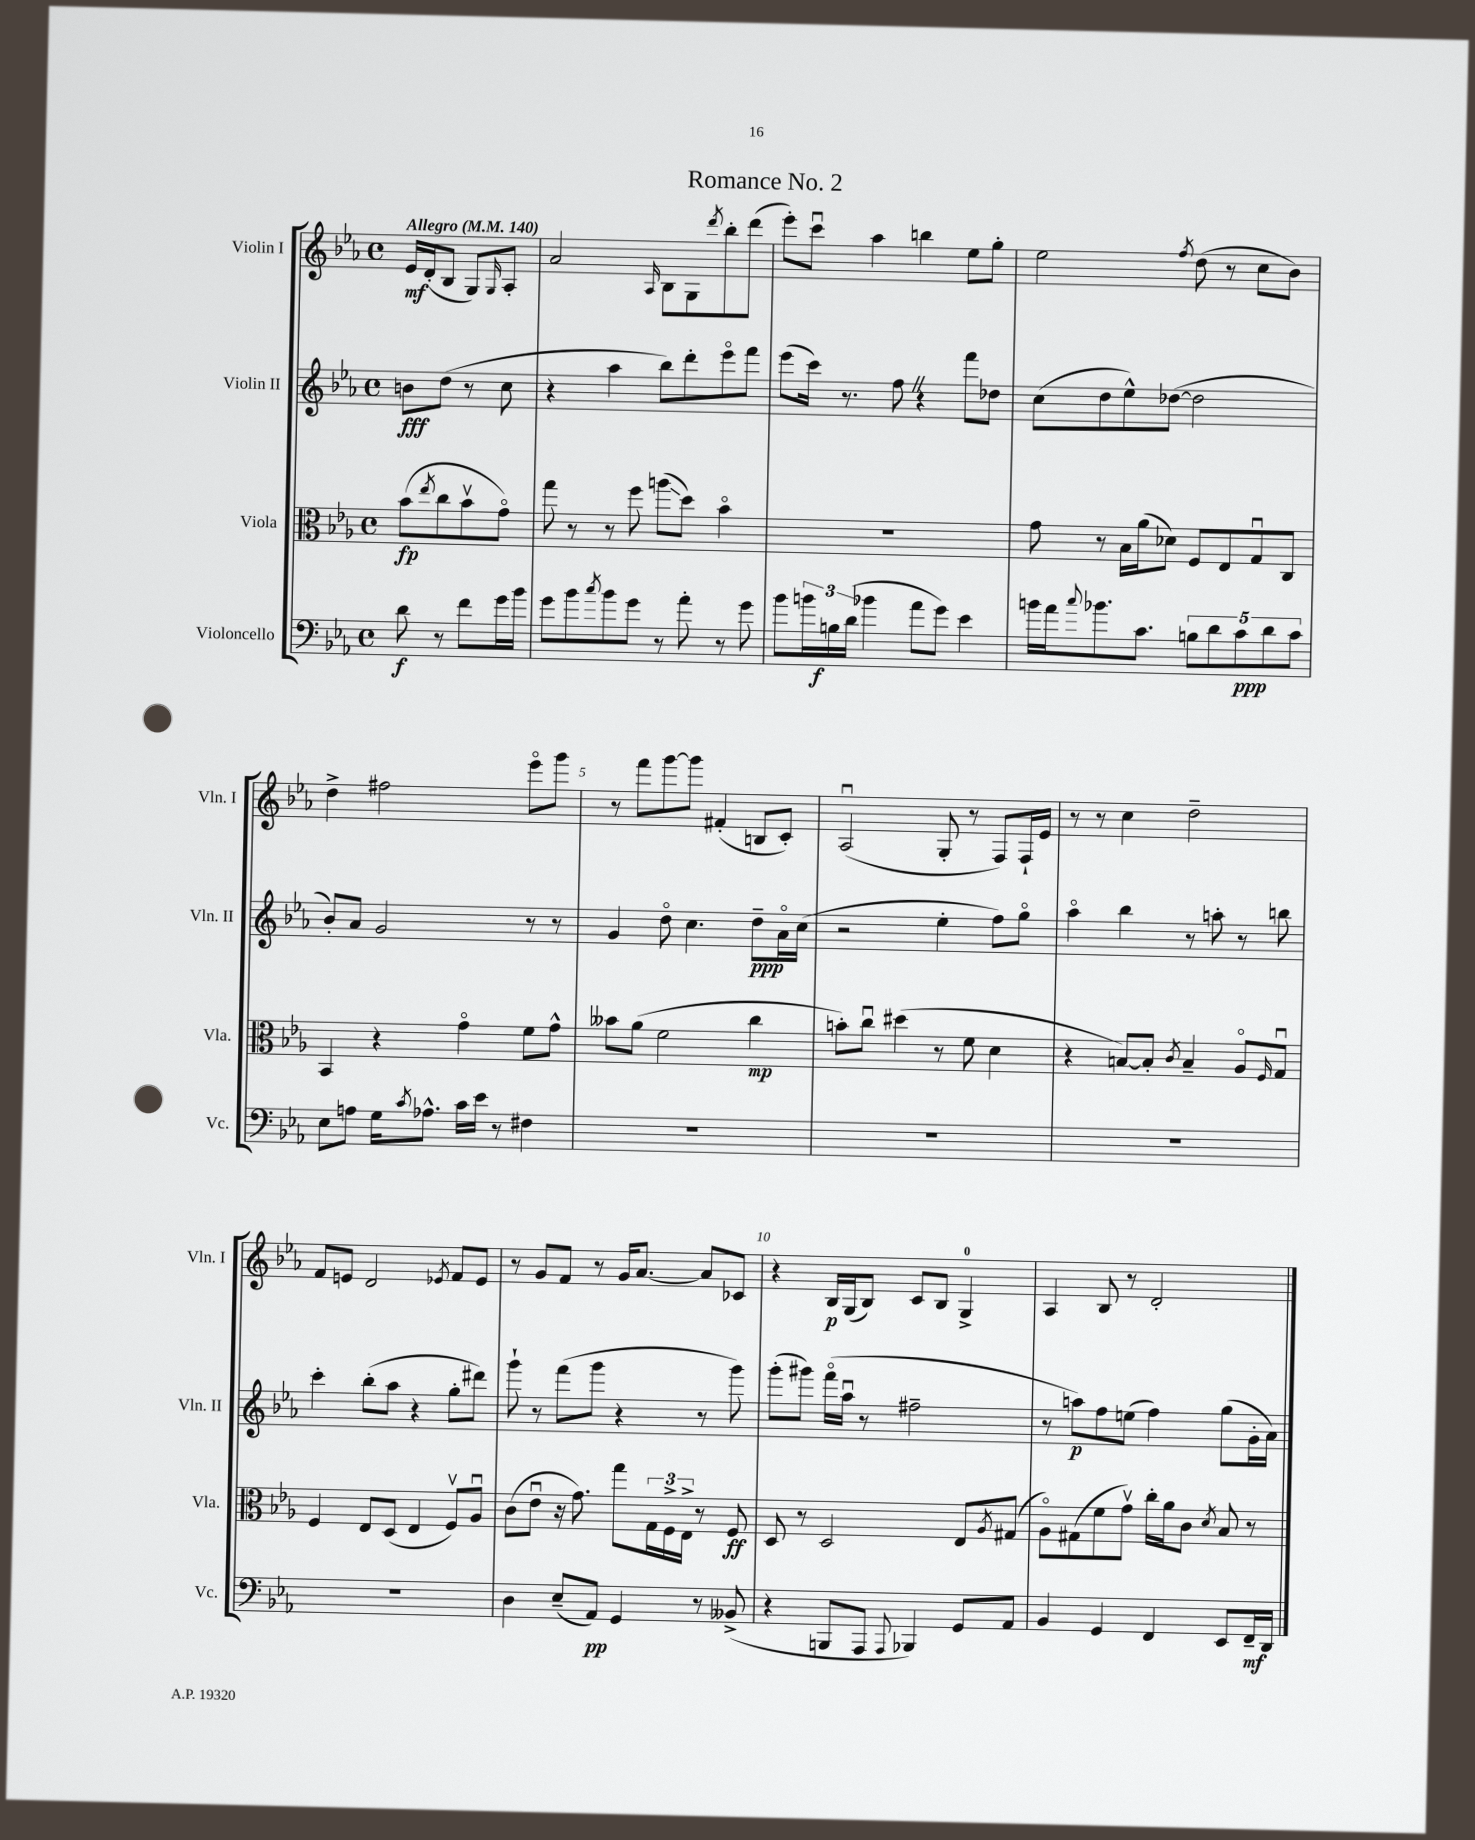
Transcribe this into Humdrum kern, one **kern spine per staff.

**kern	**kern	**kern	**kern
*staff4	*staff3	*staff2	*staff1
*clefF4	*clefC3	*clefG2	*clefG2
*k[b-e-a-]	*k[b-e-a-]	*k[b-e-a-]	*k[b-e-a-]
*M4/4	*M4/4	*M4/4	*M4/4
*met(c)	*met(c)	*met(c)	*met(c)
*MM140	*MM140	*MM140	*MM140
8d	(8b-	8b	16e-
.	.	.	(16d'
.	8qee-	.	.
8r	8cc	(8dd	8B-
8f	8b-v	8r	8G)
.	.	.	16qqG
16g	8go)	8cc	8A-'
16b-	.	.	.
=	=	=	=
8g	8gg	4r	2a-
8b-	8r	.	.
8qcc	.	.	.
8b-	8r	4aa-	.
8g	8ff	.	.
.	.	.	16qqA-
8r	(8aa	8bb-)	8B-
8a-'	8dd)	8ddd'	8G
.	.	.	8qddd
8r	4b-o	8eee-o	8bb-'
8g	.	8fff	(8ddd
=	=	=	=
8b-	1r	(8eee-	8eee-')
24b	.	16ccc)	8cccu
24B	.	.	.
.	.	8.r	.
(24d	.	.	.
4b-	.	.	4aa-
.	.	8ff	.
8a-	.	4r	4bb
8g)	.	.	.
4e-	.	8fff	8ee-
.	.	8dd-	8gg'
=	=	=	=
16b	8g	(8cc	2ee-
16a-	.	.	.
8qqcc	.	.	.
8.b-	8r	8dd	.
.	16B-	8ee-^^)	.
8.c	(16a-	.	.
.	8d-)	([8dd-	.
.	.	.	8qff
10B	8F	2dd-]	(8dd
10d	.	.	.
.	8E-	.	8r
10c	.	.	.
.	8Gu	.	8cc
10d	.	.	.
.	8C	.	8b-)
10c	.	.	.
=	=	=	=
8E-	4BB-	8b-')	4dd^
8A	.	8a-	.
16G	4r	2g	2ff#
8qc	.	.	.
8.A-^^	.	.	.
16c	4go	.	.
16e-	.	.	.
8r	.	.	.
4F#	8f	8r	8eee-o
.	8g^^	8r	8ggg
=	=	=	=
1r	8b--	4g	8r
.	(8a-	.	8fff
.	2f	8ddo	[8ggg
.	.	4.cc	8ggg]
.	.	.	(4f#'
.	4cc	8dd~	8B
.	.	16a-o	8c')
.	.	(16cc	.
=	=	=	=
1r	8b')	2r	(2A-u
.	8ccu	.	.
.	(4dd#	.	.
.	8r	4ee-'	8G'
.	8f	.	8r
.	4d	8ff)	8F)
.	.	8ggo	16F`
.	.	.	16e-
=	=	=	=
1r	4r	4aa-o	8r
.	.	.	8r
.	[8B)	4bb-	4cc
.	8B']	.	.
.	8qc	.	.
.	4B~	8r	2dd~
.	.	8aa'	.
.	8A-o	8r	.
.	16qqF	.	.
.	8Gu	8bb	.
=	=	=	=
1r	4F	4ccc'	8f
.	.	.	8e
.	8E-	(8bb-'	2d
.	(8D	8aa-	.
.	4E-	4r	.
.	.	.	8qe-
.	8Fv)	8gg'	8f
.	8A-u	8ddd#)	8e-
=	=	=	=
4D	(8c	8ggg`	8r
.	8e-u	8r	8g
(8E-~	16r	(8fff	8f
.	8.g)	.	.
8AA-)	.	8ggg	8r
4GG	8gg	4r	16g
.	.	.	[8.a-
.	24G	.	.
.	24F^	.	.
.	24E-^	.	.
8r	8r	8r	8a-]
(8BB--^	8F	8ggg)	8c-
=	=	=	=
4r	8D	(8ggg'	4r
.	8r	8ggg#)	.
8BBB	2D	(16fffo	16B-
.	.	16aa-u	(16G
8AAA-	.	8r	8B-)
8qqAAA-	.	.	.
4BBB-)	.	2ff#~	8c
.	.	.	8B-
8GG	8E-	.	4G^
.	8qA-	.	.
8AA-	(8G#	.	.
=	=	=	=
4BB-	8A-o)	8r	4A-
.	(8G#	8aa)	.
4GG	8f	8ff	8B-
.	8gv)	(8ee	8r
4FF	16cc'	4ff)	2d'
.	16a-	.	.
.	8c	.	.
.	8qd	.	.
8EE-	8B-	(8gg	.
16FF~	8r	16g'	.
16DD	.	16a-)	.
==	==	==	==
*-	*-	*-	*-
